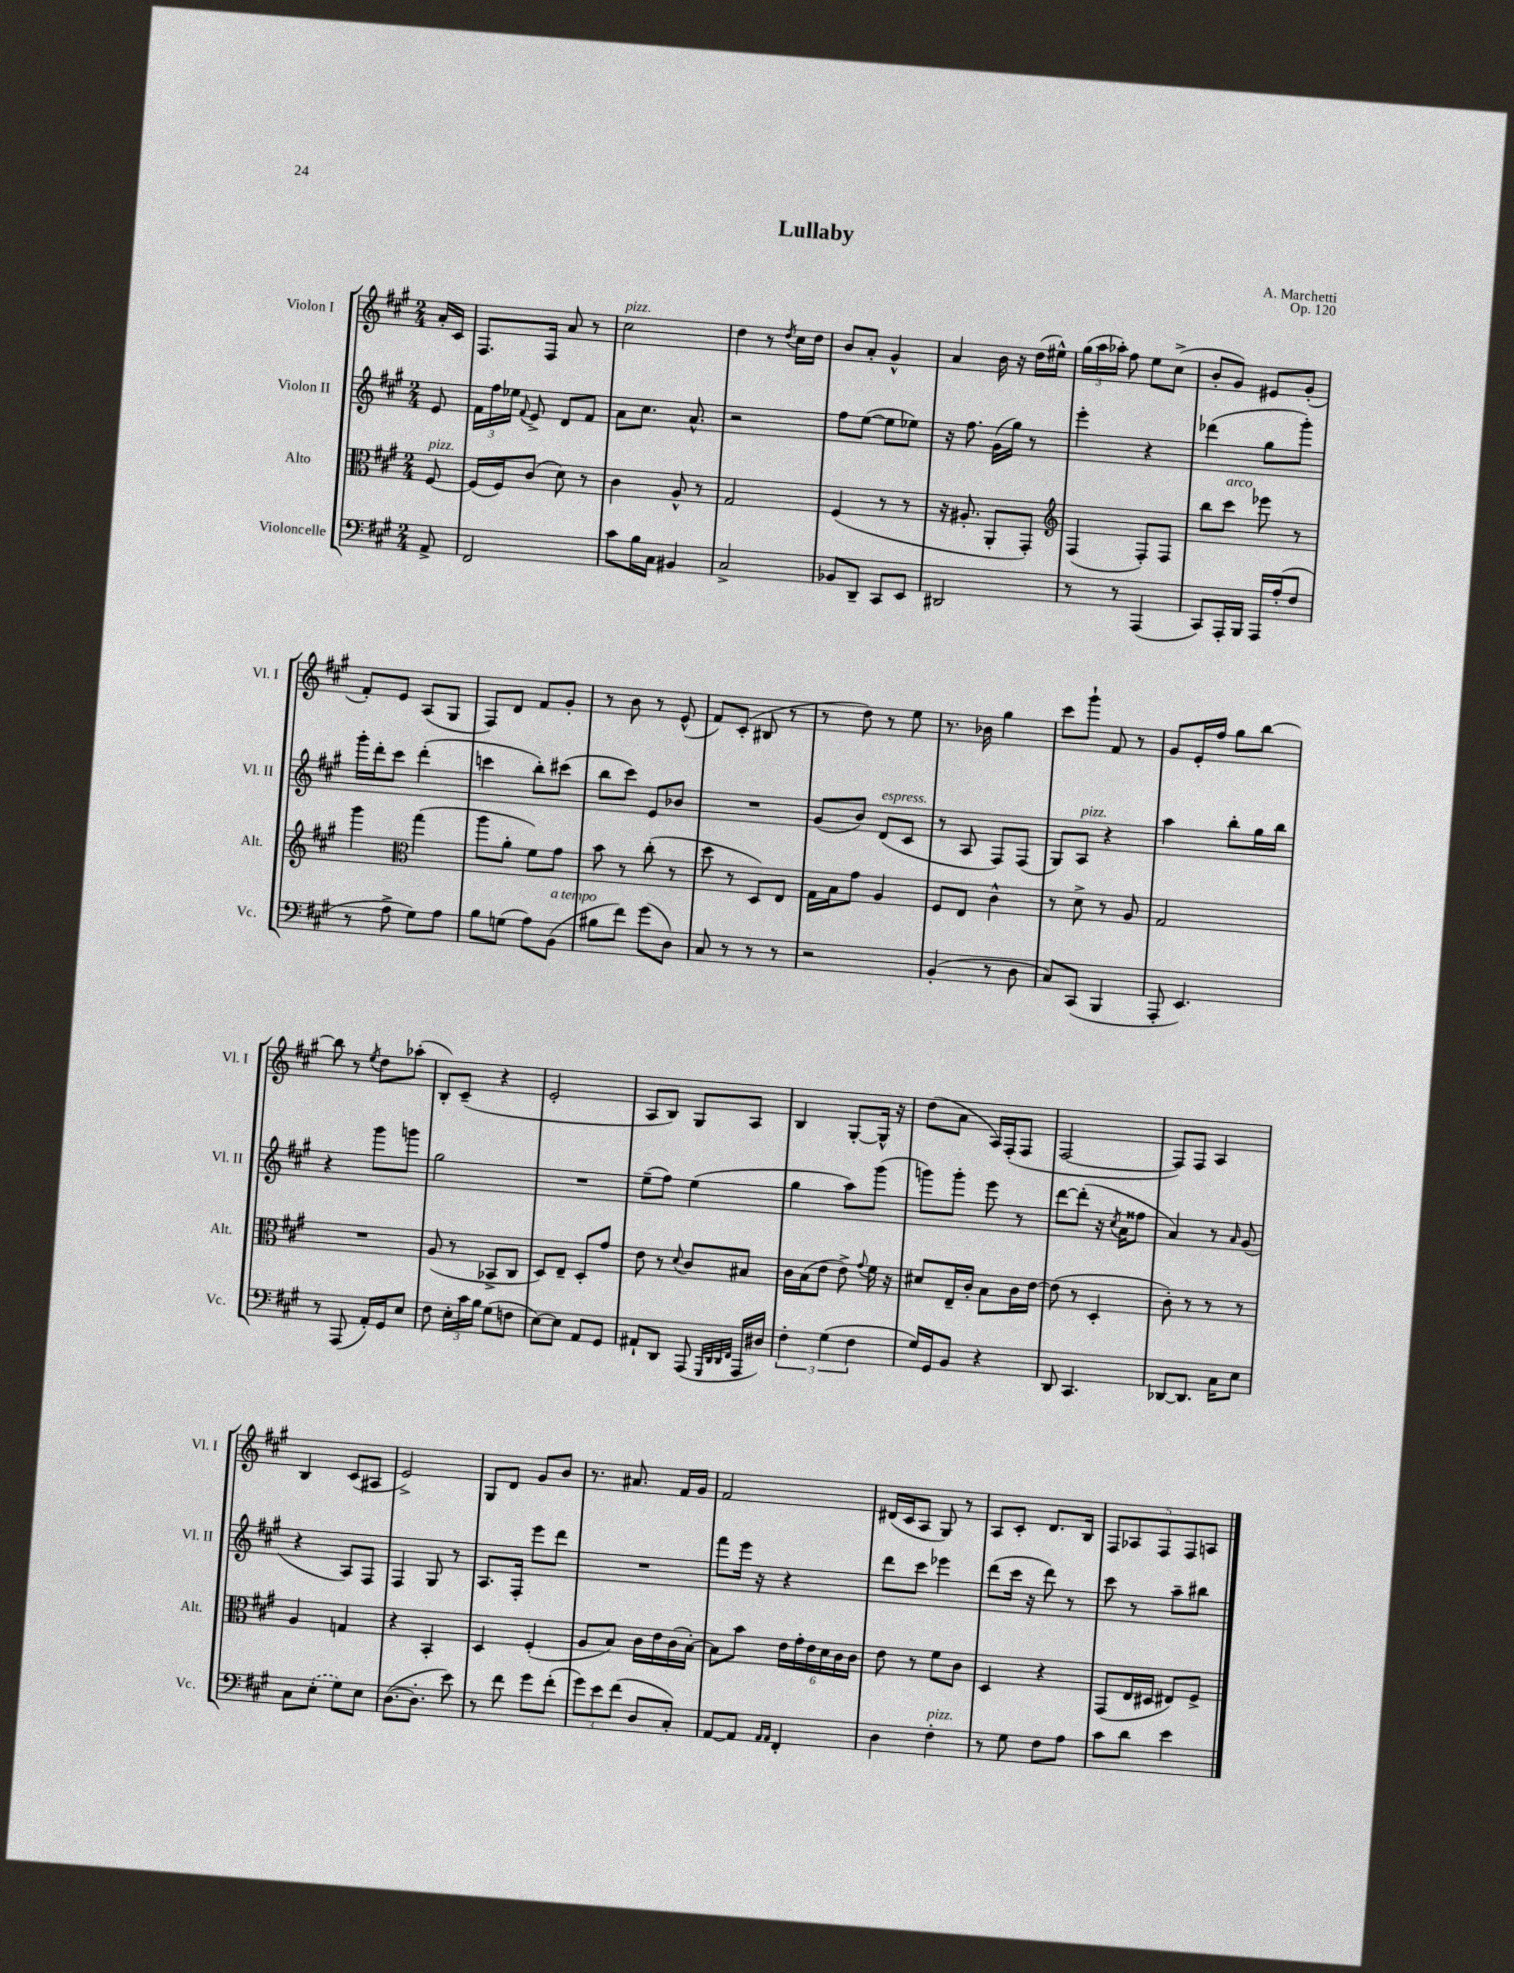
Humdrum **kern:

**kern	**kern	**kern	**kern
*staff4	*staff3	*staff2	*staff1
*clefF4	*clefC3	*clefG2	*clefG2
*k[f#c#g#]	*k[f#c#g#]	*k[f#c#g#]	*k[f#c#g#]
*M2/4	*M2/4	*M2/4	*M2/4
8AA^/	[8F#/	8e/	16a'/LL
.	.	.	16c#/JJ
=	=	=	=
2FF#/	(16F#/]LL	24f#\LL	8.F#/L
.	.	24ff#\	.
.	16F#/J)	.	.
.	.	24ee-\JJ	.
.	.	8qqf#/	.
.	(8c#/J	8e^/	.
.	.	.	16F#/Jk
.	8d\)	8d/L	8a/
.	8r	8f#/J	8r
=	=	=	=
8c#\L	4c#\	8a\L	2cc#\
16B\L	.	8.cc#\J	.
16C#\JJ	.	.	.
4BB#/	8A^^/	.	.
.	.	8.a^^/	.
.	8r	.	.
=	=	=	=
2C#^/	2G#/	2r	4dd\
.	.	.	8r
.	.	.	8qdd/
.	.	.	16cc#\LL
.	.	.	16dd\JJ
=	=	=	=
8BB-/L	(4F#/	8ff#\L	8b/L
8DD~/J	.	([8ee\J	8a'/J
8CC#/L	8r	8ee\]L	4g#^^/
8EE/J	8r	8ee-\J)	.
=	=	=	=
2DD#/	16r	16r	4a/
.	8.A#'/	8.ff#\	.
.	8AA'/L	(16g#\LL	16b\
.	.	16gg#\JJ)	16r
.	8GG#'/J)	8r	(16dd\LL
.	.	.	16ee#^^\JJ)
=	=	=	=
*	*clefG2	*	*
8r	(4F#/	4eee'\	(24gg#\LL
.	.	.	24aa\
.	.	.	24aa-'\JJ)
8r	.	.	8ff#\
(4AAA/	8F#'/L)	4r	8ee\L
.	8F#/J	.	(8cc#^\J
=	=	=	=
8CC#/L)	8bb\L	(4ddd-\	8b'/L
16AAA'/L	8ccc#\J	.	8g#/J)
16BBB/JJ	.	.	.
16AAA/LL	8eee-\	8gg#\L	8e#/L
(16A'/J	.	.	.
8F#/J	8r	8ggg#'\J)	(8g#'/J
=	=	=	=
8r	4ggg#\	16ggg#'\LL	8f#'/L)
.	.	16ddd'\J	.
8A^\	.	8ccc#\J	8e/J
*	*clefC3	*	*
8G#\L)	(4gg#\	(4ddd'\	(8A/L
8A\J	.	.	8G#/J
=	=	=	=
8B\L	8aa\L	4ccc\	8F#/L)
(8G\J	8a'\J	.	8d/J
8A\L)	8f#\L)	8bb'\L)	8f#/L
(8BB\J	8g#\J	(8ccc#\J	8g#'/J
=	=	=	=
8B#\L	8b\	8bb\L	8r
8f#\J)	8r	8ccc#\J)	8b\
(8g#\L	(8cc#'\	8e/L	8r
8D\J)	8r	8b-/J	(8e^^/
=	=	=	=
8C#/	8dd\	2r	8f#/L)
8r	8r	.	(8c#'/J
8r	8D/L)	.	8B#/
8r	8E/J	.	8r
=	=	=	=
2r	16G#\LL	(8g#/L	8r
.	16B\J	.	.
.	8g#\J	8b/J)	8dd\)
.	4A/	(8d/L	8r
.	.	8c#/J	8ee\
=	=	=	=
(4BB'/	8F#/L	8r	8.r
.	8E/J	8A/	.
.	.	.	16b-\
8r	4c#^^\	8F#/L)	4gg#\
8D\	.	(8F#/J	.
=	=	=	=
8C#/L)	8r	8G#/L)	8ccc#\L
(8CC#/J	8d^\	8A/J	8ggg#`\J
4BBB/	8r	4r	8f#/
.	8A/	.	8r
=	=	=	=
8AAA'/	2G#/	4aa\	8g#/L
4.EE/)	.	.	16e'/L
.	.	.	16ff#/JJ
.	.	8bb'\L	8gg#\L
.	.	16gg#\L	[8bb\J
.	.	16bb\JJ	.
=	=	=	=
8r	2r	4r	8bb\]
(8AAA/	.	.	8r
.	.	.	8qee/
16AA'/LL)	.	8ggg#\L	8dd\L
16GG#/J	.	.	.
8E/J	.	8ggg\J	(8aa-'\J
=	=	=	=
8F#\	(8A/	2gg#\	8B'/L)
24E'\LL	8r	.	(8c#~/J
24c#\	.	.	.
24B\JJ	.	.	.
(8G#\L	8BB-^/L	.	4r
8F\J	8C#/J	.	.
=	=	=	=
[8E\L)	8D/L)	2r	2e'/
8E\]J	8E~/J	.	.
8AA/L	8D'/L	.	.
8GG#/J	8g#/J	.	.
=	=	=	=
8AA#`/L	8e\	(8ee~\L	8A/L
8DD/J	8r	8ff#\J)	8B/J)
.	8qqd/	.	.
(8AAA/	8c#/L	(4ee\	8G#/L
32qqGGG#/LLL	.	.	.
32qqDD/	.	.	.
32qqDD/	.	.	.
32qqFF#/JJJ	.	.	.
16AAA/LL	8B#/J	.	8A/J
16D#/JJ)	.	.	.
=	=	=	=
6F#'\	16c#\LL	4gg#\	4B/
.	(16B\J	.	.
.	8e\J	.	.
(6G#\	.	.	.
.	8e^\)	8aa\L)	[8G#'/L
6F#\	.	.	.
.	8qqg#/	.	.
.	16f#\	(8ggg#\J	16G#^^/]Jk
.	16r	.	16r
=	=	=	=
16G#/LL)	8d#/L	8ggg\L)	(8dd\L
16GG#/J	.	.	.
8BB/J	16E~/L	8ggg'\J	8a\J
.	16c#'/JJ	.	.
4r	8B\L	8eee\	16A/LL)
.	.	.	(16F#'/J
.	16c#\L	8r	8F#/J
.	[16e\JJ	.	.
=	=	=	=
8DD/	(8e\]	[8ddd\L	[2F#/
4.CC#/	8r	(8ddd'\]J	.
.	4D'/	16r	.
.	.	8qcc#/	.
.	.	16a\LK	.
.	.	8ff##\J	.
=	=	=	=
[8DD-/L	8c#'\)	4a/)	8F#/]L)
8.DD-/]J	8r	.	8F#/J
.	8r	8r	4A/
16C#\LK	.	.	.
.	.	16qqa/	.
8E\J	8r	(8g#/	.
=	=	=	=
8C#\L	4A/	4r	4B/
(8E'\J	.	.	.
8G#\L)	4G/	8A/L)	(8c#/L
8E\J	.	8F#/J	8A#/J
=	=	=	=
([8.D\L	4r	4F#/	2e^/)
8.D'\]J	.	.	.
.	4BB'/	8G#/	.
8e\)	.	8r	.
=	=	=	=
8r	4D/	8.A/L	8G#/L
8f#\	.	.	8d/J
.	.	16F#'/Jk	.
8g#\L	(4F#'/	8eee\L	8g#/L
(8f#'\J	.	8ddd\J	8b/J
=	=	=	=
12g#\L)	8A/L	2r	8.r
12e\	.	.	.
.	8B/J)	.	.
(12f#\J	.	.	.
.	.	.	8.a#/
8D/L	16c#\LL	.	.
.	16e\	.	.
8C#'/J)	(16c#\	.	16f#/LL
.	[16B'\JJ)	.	16g#/JJ
=	=	=	=
[8AA/L	8B\]L	8fff#\L	2f#/
8AA/]J	8b\J	16eee\Jk	.
.	.	16r	.
16qqAA/LL	.	.	.
16qqAA/JJ	.	.	.
4FF#'/	24e\LL	4r	.
.	24g#'\	.	.
.	24e\	.	.
.	24d\	.	.
.	24c#\	.	.
.	24c#\JJ	.	.
=	=	=	=
4D\	8e\	8ddd\L	(16d#/LL
.	.	.	16c#/J
.	8r	8ccc#\J	8A/J
4F#'\	8f#\L	4eee-\	8G#/)
.	8c#\J	.	8r
=	=	=	=
8r	4D/	(8ddd\L	8A/L
8G#\	.	16ccc#\Jk	8c#'/J
.	.	16r	.
8F#\L	4r	8ddd\)	8.d/L
8A\J	.	8r	.
.	.	.	16B/Jk
=	=	=	=
8c#\L	(8GG#/L	8ccc#\	10F#/L
.	.	.	10A-/
8d\J	16E/L	8r	.
.	16D#/JJ	.	.
.	.	.	10F#/
4e\	8E#/L)	8aa~\L	.
.	.	.	10F#/
.	8F#^/J	8bb#\J	.
.	.	.	10A/J
==	==	==	==
*-	*-	*-	*-
